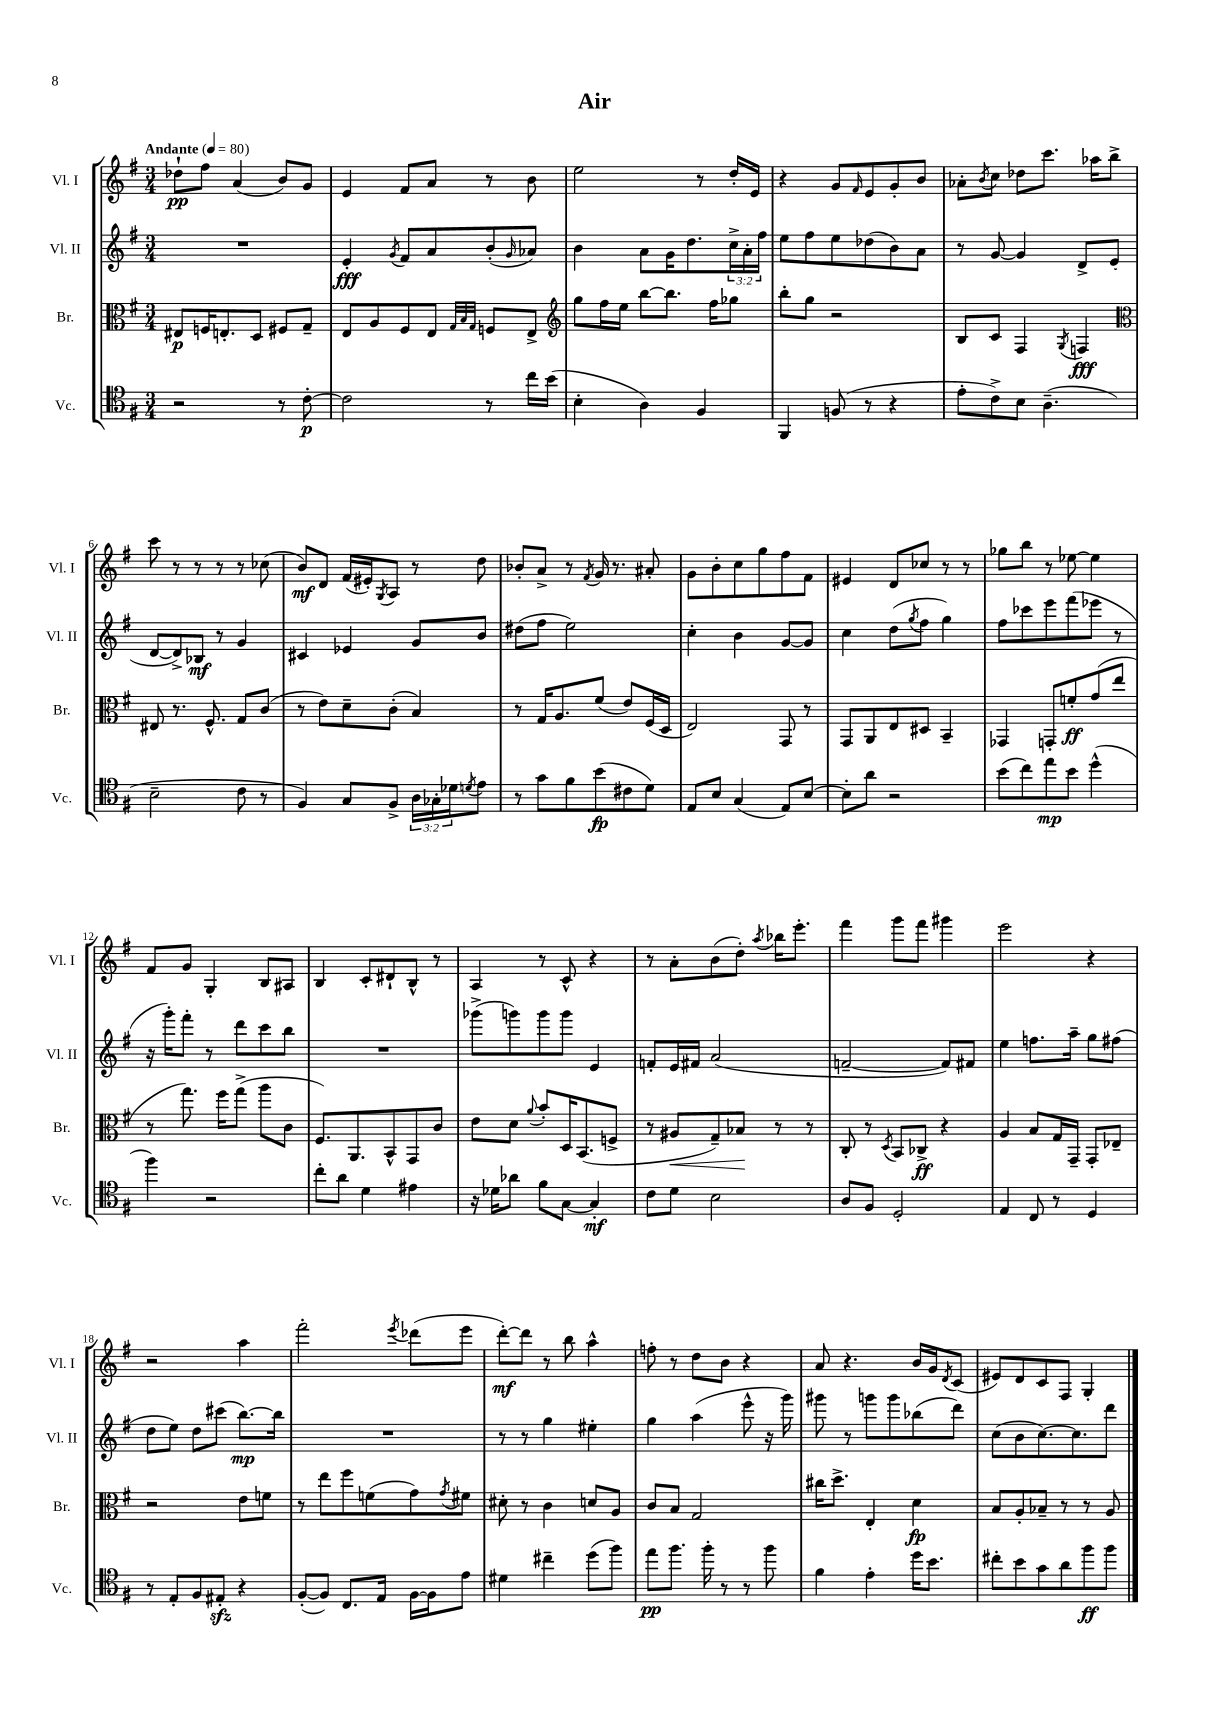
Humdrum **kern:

**kern	**kern	**kern	**kern
*staff4	*staff3	*staff2	*staff1
*clefC4	*clefC3	*clefG2	*clefG2
*k[f#]	*k[f#]	*k[f#]	*k[f#]
*M3/4	*M3/4	*M3/4	*M3/4
*MM80	*MM80	*MM80	*MM80
2r	8E#	2.r	8dd-`
.	16F	.	8ff#
.	8.E'	.	.
.	.	.	(4a
.	8D	.	.
8r	8F#	.	8b)
[8c'	8G~	.	8g
=	=	=	=
2c]	8E	4e'	4e
.	8A	.	.
.	.	8qg	.
.	8F#	8f#	8f#
.	8E	8a	8a
.	32qqG	.	.
.	32qqB	.	.
.	32qqG	.	.
8r	8F	(8b'	8r
.	.	16qqg	.
16cc	8E^	8a-)	8b
(16b	.	.	.
=	=	=	=
*	*clefG2	*	*
4B'	8gg	4b	2ee
.	16ff#	.	.
.	16ee	.	.
4A)	[8bb	8a	.
.	8.bb]	16g	.
.	.	8.dd	.
4F#	.	.	8r
.	16ff#	.	.
.	8gg-	24cc^	16dd'
.	.	24a'	.
.	.	.	16e
.	.	24ff#	.
=	=	=	=
4FF#	8bb'	8ee	4r
.	8gg	8ff#	.
(8F	2r	8ee	8g
.	.	.	16qqf#
8r	.	(8dd-	8e
4r	.	8b)	8g'
.	.	8a	8b
=	=	=	=
8e'	8B	8r	8a-'
.	.	.	8qb
8c^)	8c	[8g	8cc
8B	4F#	4g]	8dd-
(4.A~	.	.	8.ccc
.	8qG	.	.
.	4F	8d^	.
.	.	.	16aa-
.	.	(8e	8bb^
=	=	=	=
*	*clefC3	*	*
2B~	8E#	[8d	8ccc
.	8.r	8d^])	8r
.	.	8B-	8r
.	8.F#^^	.	.
.	.	8r	8r
8c	8G	4g	8r
8r	(8c	.	(8cc-
=	=	=	=
4F#)	8r	4c#	8b)
.	8e)	.	8d
8G	8d~	4e-	(16f#
.	.	.	16e#')
.	.	.	8qG
8F#^	(8c'	.	8A
24A	4B)	8g	8r
24G-'	.	.	.
24d-	.	.	.
8qd	.	.	.
8e	.	8b	8dd
=	=	=	=
8r	8r	(8dd#	8b-'
8g	16G	8ff#	8a^
.	8.A	.	.
8f#	.	2ee)	8r
.	.	.	8qf#
(8b	(8f#	.	16g
.	.	.	8.r
8c#	8e)	.	.
8d)	(16F#	.	8a#'
.	16D	.	.
=	=	=	=
8E	2E)	4cc'	8g
8B	.	.	8b'
(4G	.	4b	8cc
.	.	.	8gg
8E)	8GG	[8g	8ff#
[8B	8r	8g]	8f#
=	=	=	=
8B']	8GG	4cc	4e#
8a	8AA	.	.
2r	8E	(8dd	8d
.	.	8qgg	.
.	8D#	8ff#	8cc-
.	4BB~	4gg)	8r
.	.	.	8r
=	=	=	=
(8b	4GG-	8ff#	8gg-
8cc)	.	8ccc-	8bb
8ee	8GG'	8eee	8r
8b	8f'	(8fff#	[8ee-
(4dd^^	(8g	8eee-	4ee-]
.	8ee	8r	.
=	=	=	=
4ff#)	8r	16r	8f#
.	.	16ggg')	.
.	8.gg)	8fff#'	8g
2r	.	8r	4G'
.	16ff#	.	.
.	(8gg^	8ddd	.
.	8aa	8ccc	8B
.	8c	8bb	8A#
=	=	=	=
8cc'	8.F#)	2.r	4B
8a	.	.	.
.	8.AA	.	.
4d	.	.	8c'
.	8BB^^	.	8d#`
4e#	8GG	.	8B^^
.	8c	.	8r
=	=	=	=
16r	8e	(8ggg-^	4A
16d-	.	.	.
8a-	8d	8ggg)	.
.	8qqa	.	.
8f#	8b'	8ggg	8r
[8G	16D	8ggg	8c^^
.	(8.BB	.	.
4G']	.	4e	4r
.	8F^	.	.
=	=	=	=
8c	8r	8f'	8r
8d	8A#	16e	8a'
.	.	16f#	.
2B	8G~)	(2a	(8b
.	8B-	.	8dd')
.	.	.	8qaa
.	8r	.	16bb-
.	.	.	8.eee'
.	8r	.	.
=	=	=	=
8A	8C'	[2f~	4fff#
8F#	8r	.	.
.	8qD	.	.
2D'	8BB	.	8ggg
.	8C-^	.	8fff#
.	4r	8f])	4ggg#
.	.	8f#	.
=	=	=	=
4E	4A	4ee	2eee
8C	8B	8.ff	.
8r	16G	.	.
.	16GG~	16aa~	.
4D	8GG'	8gg	4r
.	8E-~	(8ff#	.
=	=	=	=
8r	2r	8dd	2r
8E'	.	8ee)	.
8F#	.	8dd	.
8E#'	.	(8ccc#	.
4r	8e	[8.bb)	4aa
.	8f	.	.
.	.	16bb]	.
=	=	=	=
([8F#'	8r	2.r	2fff#'
8F#])	8ee	.	.
8.C	8ff#	.	.
.	(8f	.	.
16E	.	.	.
.	.	.	8qeee
[16F#	8g)	.	(8ddd-
16F#]	.	.	.
.	8qg	.	.
8e	8f#	.	8eee
=	=	=	=
4d#	8d#'	8r	[8ddd')
.	8r	8r	8ddd]
4cc#~	4c	4gg	8r
.	.	.	8bb
(8dd	8d	4ee#'	4aa^^
8ff#)	8A	.	.
=	=	=	=
8ee	8c	4gg	8ff'
8.ff#	8B	.	8r
.	2G	(4aa	8dd
16ff#'	.	.	.
8r	.	.	8b
8r	.	8eee^^	4r
8ff#	.	16r	.
.	.	16ggg)	.
=	=	=	=
4f#	16cc#	8ggg#	8a
.	8.dd^	.	.
.	.	8r	4.r
4e'	4E'	8ggg	.
.	.	8ggg	.
16dd	4d	(8bb-	16b
8.b	.	.	16g
.	.	.	8qd
.	.	8ddd)	(8c
=	=	=	=
8cc#'	8B	(8cc	8e#)
8b	8A'	8b	8d
8g	8B-~	[8.cc)	8c
8a	8r	.	8F#
.	.	8.cc]	.
8ff#	8r	.	4G'
8ff#	8A	8ddd	.
==	==	==	==
*-	*-	*-	*-
